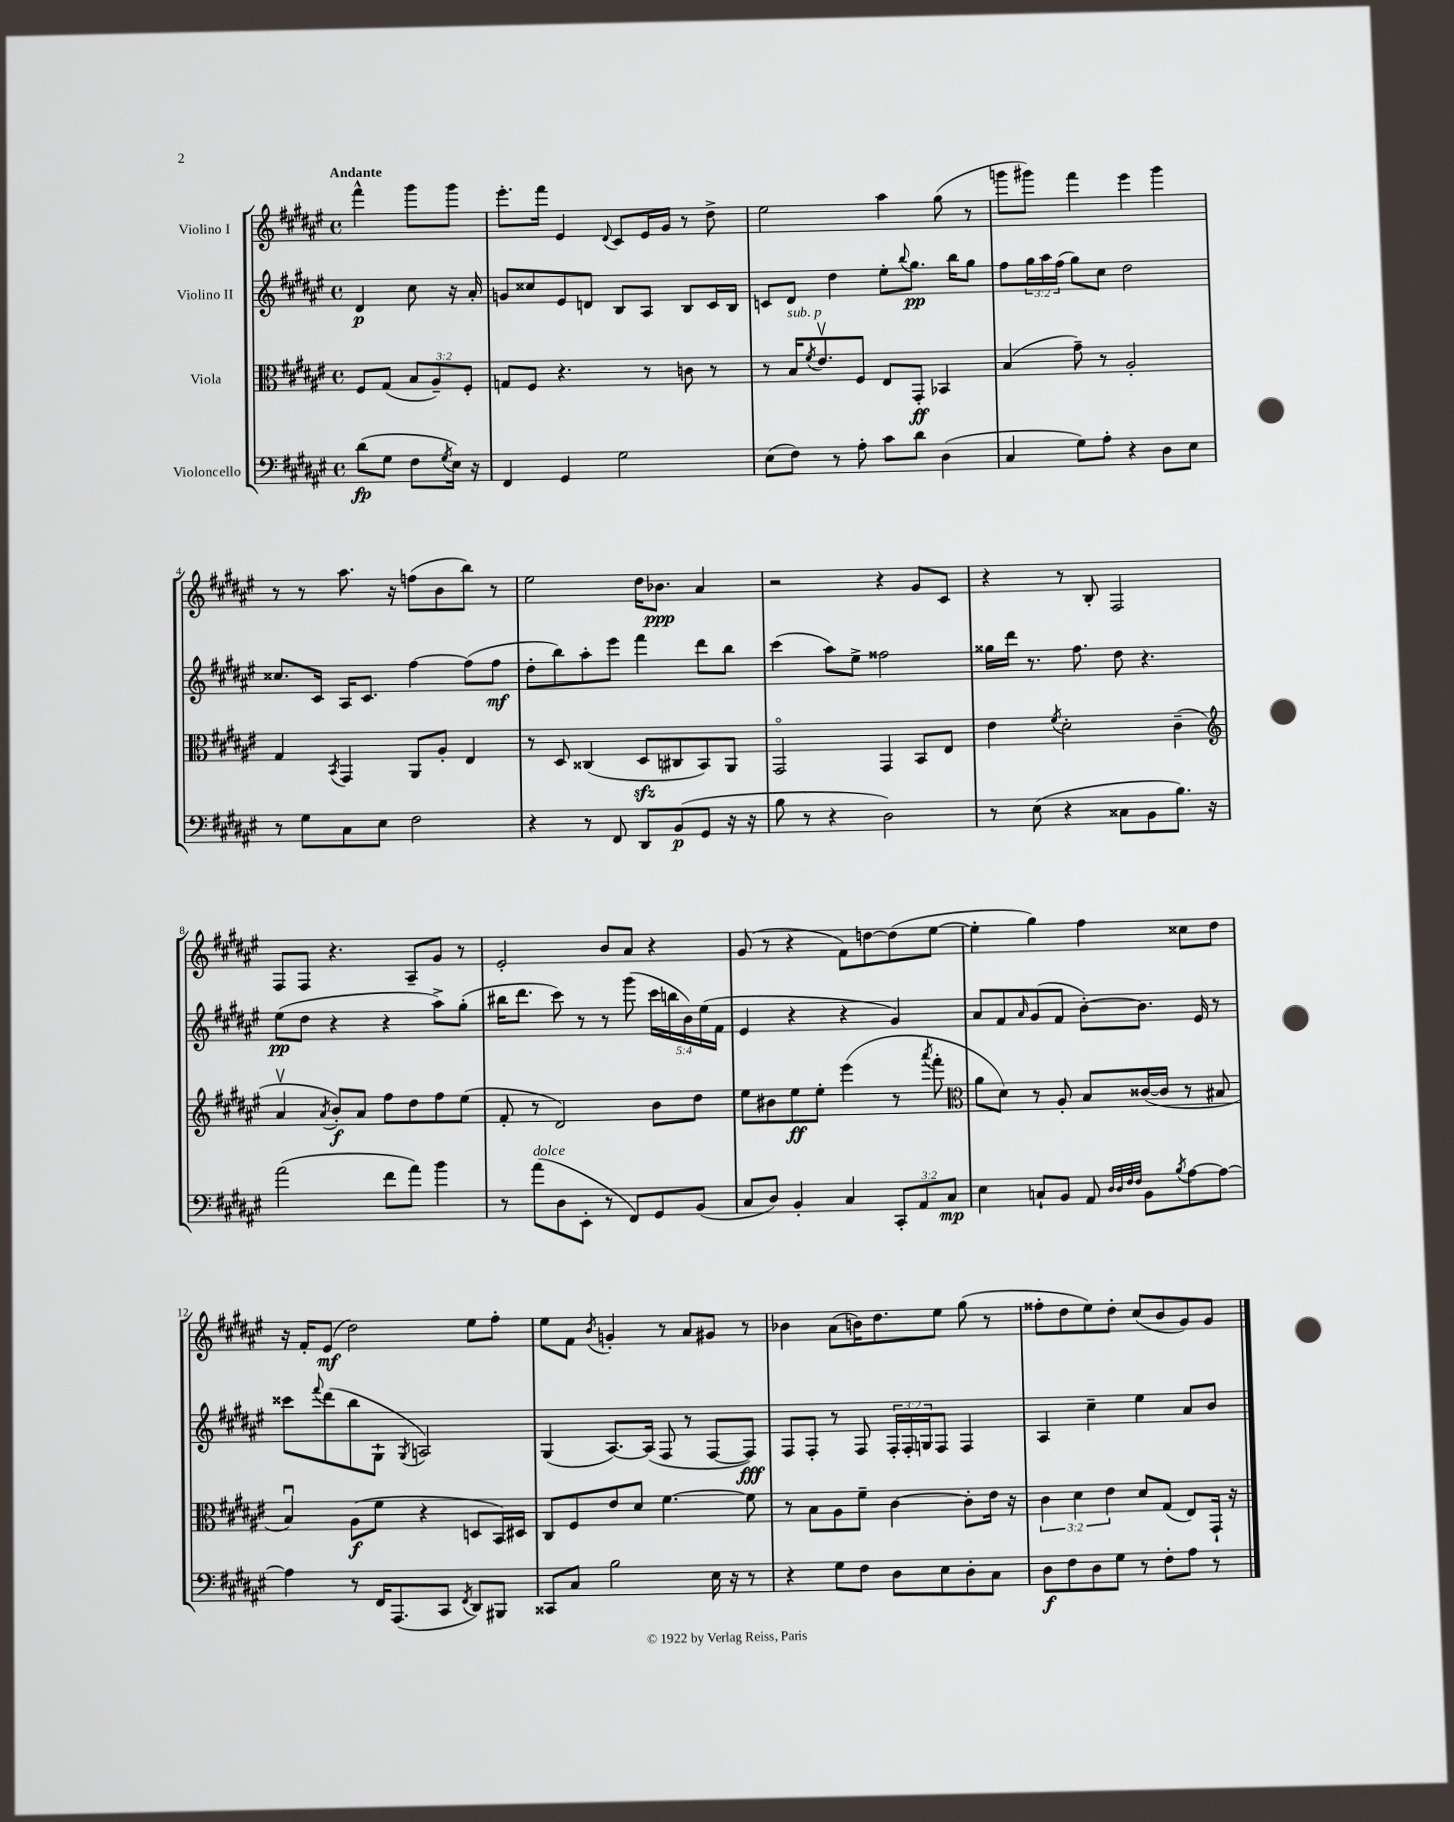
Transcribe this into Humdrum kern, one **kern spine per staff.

**kern	**dynam	**kern	**dynam	**kern	**dynam	**kern	**dynam
*part4	*part4	*part3	*part3	*part2	*part2	*part1	*part1
*staff4	*staff4	*staff3	*staff3	*staff2	*staff2	*staff1	*staff1
*I"Violoncello	*	*I"Viola	*	*I"Violino II	*	*I"Violino I	*
*clefF4	*	*clefC3	*	*clefG2	*	*clefG2	*
*k[f#c#g#d#a#e#]	*	*k[f#c#g#d#a#e#]	*	*k[f#c#g#d#a#e#]	*	*k[f#c#g#d#a#e#]	*
*M4/4	*	*M4/4	*	*M4/4	*	*M4/4	*
*met(c)	*	*met(c)	*	*met(c)	*	*met(c)	*
=	=	=	=	=	=	=	=
!	!	!	!	!	!	!LO:TX:a:B:t=Andante	!
(8d#\L	fp	8F#/L	.	4d#/	p	4fff#^^\	.
8G#\J	.	(8G#/J	.	.	.	.	.
8F#\L	.	12B/L	.	8cc#\	.	8ggg#\L	.
.	.	12A#~/)	.	.	.	.	.
8qG#/	.	.	.	.	.	.	.
16E#\Jk)	.	.	.	16r	.	8ggg#\J	.
.	.	12F#'/J	.	.	.	.	.
16r	.	.	.	16a#'/	.	.	.
=1	=1	=1	=1	=1	=1	=1	=1
4FF#/	.	8Gn/L	.	8gn/L	.	8.eee#'\L	.
.	.	8F#/J	.	8cc##X/	.	.	.
.	.	.	.	.	.	16fff#\Jk	.
4GG#/	.	4.r	.	8e#/	.	4e#/	.
.	.	.	.	8dn/J	.	.	.
.	.	.	.	.	.	8qqd#/	.
2G#\	.	.	.	8B/L	.	8c#/L	.
.	.	8r	.	8A#/J	.	16e#/L	.
.	.	.	.	.	.	16g#/JJ	.
.	.	8cn\	.	8B/L	.	8r	.
.	.	8r	.	16c#/L	.	8dd#^\	.
.	.	.	.	16B/JJ	.	.	.
=2	=2	=2	=2	=2	=2	=2	=2
(8E#\L	.	8r	.	8cn/L	.	2ee#\	.
!	!	!LO:TX:a:i:t=sub. p	!	!	!	!	!
8F#\J)	.	16B/KL	.	8d#/J	.	.	.
.	.	8qf#/	.	.	.	.	.
.	.	8.e#v/	.	.	.	.	.
8r	.	.	.	4dd#\	.	.	.
8A#'\	.	8F#/J	.	.	.	.	.
8c#\L	.	8E#/L	.	8ee#'\L	.	4aa#\	.
.	.	.	.	8qqbb/	.	.	.
8d#\J	.	8GG#'/J	ff	8.gg#\J	pp	.	.
(4D#\	.	4BB-X/	.	.	.	(8gg#\	.
.	.	.	.	16bb\KL	.	.	.
.	.	.	.	8gg#\J	.	8r	.
=3	=3	=3	=3	=3	=3	=3	=3
4C#/	.	(4B/	.	8ff#\L	.	8gggn\L	.
.	.	.	.	24gg#\L	.	8ggg#X\J)	.
.	.	.	.	24aa#\	.	.	.
.	.	.	.	(24ff#\JJ	.	.	.
8G#\L)	.	8g#~\)	.	8gg#\L)	.	4fff#\	.
8A#'\J	.	8r	.	8cc#\J	.	.	.
4r	.	2A#'/	.	2dd#\	.	4eee#\	.
8D#\L	.	.	.	.	.	4ggg#\	.
8E#\J	.	.	.	.	.	.	.
!!LO:LB:g=z
=4	=4	=4	=4	=4	=4	=4	=4
8r	.	4G#/	.	8.cc##X/L	.	8r	.
8G#\L	.	.	.	.	.	8r	.
.	.	.	.	16c#/Jk	.	.	.
.	.	8qBB/	.	.	.	.	.
8C#\	.	4GG#/	.	16A#/KL	.	8.aa#\	.
.	.	.	.	8.c#/J	.	.	.
8E#\J	.	.	.	.	.	.	.
.	.	.	.	.	.	16r	.
2F#\	.	8AA#/L	.	[4ff#\	.	(8ffn\L	.
.	.	8A#'/J	.	.	.	8b\	.
.	.	4E#/	.	(8ff#\L]	.	8bb\J)	.
.	.	.	.	8ff#\J	mf	8r	.
=5	=5	=5	=5	=5	=5	=5	=5
4r	.	8r	.	8dd#'\L	.	2ee#\	.
.	.	8D#/	.	8bb\)	.	.	.
8r	.	(4C##X/	.	8aa#'\	.	.	.
8FF#/	.	.	.	8eee#\J	.	.	.
8DD#/L	.	8D#zz/L	.	4fff#\	.	16dd#\KL	.
.	.	.	.	.	.	8.b-X\J	ppp
(8BB/	p	8C#X/	.	.	.	.	.
8GG#/J	.	8BB/)	.	8ddd#\L	.	4a#/	.
16r	.	8AA#/J	.	8bb\J	.	.	.
16r	.	.	.	.	.	.	.
=6	=6	=6	=6	=6	=6	=6	=6
8B\	.	2GG#/	.	(4ccc#\	.	2r	.
8r	.	.	.	.	.	.	.
4r	.	.	.	8aa#\L)	.	.	.
.	.	.	.	8ee#^\J	.	.	.
2D#\)	.	4GG#/	.	2ff##X\	.	4r	.
.	.	8BB/L	.	.	.	8g#/L	.
.	.	8E#/J	.	.	.	8c#/J	.
=7	=7	=7	=7	=7	=7	=7	=7
8r	.	4e#\	.	16gg##X\LL	.	4r	.
.	.	.	.	16ddd#\JJ	.	.	.
(8E#\	.	.	.	8.r	.	.	.
.	.	8qf#/	.	.	.	.	.
4r	.	2d#'\	.	.	.	8r	.
.	.	.	.	8.ff#\	.	.	.
.	.	.	.	.	.	8B'/	.
8C##X\L	.	.	.	8dd#\	.	2F#/	.
8BB\	.	.	.	4.r	.	.	.
8.B\J)	.	(4c#~\	.	.	.	.	.
16r	.	.	.	.	.	.	.
!!LO:LB:g=z
=8	=8	=8	=8	=8	=8	=8	=8
*	*	*clefG2	*	*	*	*	*
(2a#\	.	4a#v/	.	(8ee#\L	pp	8F#/L	.
.	.	.	.	8dd#\J	.	8F#/J	.
.	.	8qa#/	.	.	.	.	.
.	.	8b'/L)	f	4r	.	4.r	.
.	.	8a#/J	.	.	.	.	.
8f#\L	.	8ff#\L	.	4r	.	.	.
8a#\J)	.	8dd#\	.	.	.	8A#~/L	.
4b\	.	8ff#\	.	8aa#^\L)	.	8g#/J	.
.	.	(8ee#\J	.	(8gg#'\J	.	8r	.
=9	=9	=9	=9	=9	=9	=9	=9
8r	.	8f#'/	.	16bb#X\KL	.	2e#'/	.
.	.	.	.	8.ddd#\J	.	.	.
!LO:TX:a:i:t=dolce	!	!	!	!	!	!	!
(8a#\L	.	8r	.	.	.	.	.
8D#\	.	2d#/)	.	8ccc#\)	.	.	.
8EE#'\J	.	.	.	8r	.	.	.
8r	.	.	.	8r	.	8b/L	.
8FF#/L)	.	.	.	(8ggg#\	.	8a#/J	.
8GG#/	.	8b\L	.	20ccc#\LL	.	4r	.
.	.	.	.	20bbn\	.	.	.
.	.	.	.	20b\)	.	.	.
(8BB/J	.	8dd#\J	.	.	.	.	.
.	.	.	.	(20ee#\	.	.	.
.	.	.	.	20f#\JJ	.	.	.
=10	=10	=10	=10	=10	=10	=10	=10
8C#/L	.	8ee#\L	.	4e#/	.	(8g#/	.
8D#/J)	.	8b#X\	.	.	.	8r	.
4BB'/	.	8ee#\	ff	4r	.	4r	.
.	.	8ee#'\J	.	.	.	.	.
4C#/	.	(4eee#\	.	4r	.	8f#\L)	.
.	.	.	.	.	.	[8ddn\	.
12CC#'/L	.	8r	.	4g#/)	.	(8dd\]	.
12AA#/	.	.	.	.	.	.	.
.	.	8qaaa#/	.	.	.	.	.
.	.	8fff#'\	.	.	.	[8ee#\J	.
12C#/J	mp	.	.	.	.	.	.
=11	=11	=11	=11	=11	=11	=11	=11
*	*	*clefC3	*	*	*	*	*
4E#\	.	8a#\L	.	8a#/L	.	4ee#'\]	.
.	.	8d#\J)	.	8f#/	.	.	.
.	.	.	.	16qqa#/	.	.	.
8Cn`/L	.	8r	.	(8g#/	.	4gg#\)	.
8BB/J	.	8A#'/	.	8f#/J	.	.	.
8AA#/	.	8B/L	.	[8b'\L)	.	4ff#\	.
32qqD#/LLL	.	.	.	.	.	.	.
32qqD#/	.	.	.	.	.	.	.
32qqF#/	.	.	.	.	.	.	.
32qqF#/JJJ	.	.	.	.	.	.	.
8BB\L	.	([16c##X/L	.	8.b\J]	.	.	.
.	.	16c##/JJ]	.	.	.	.	.
8qB/	.	.	.	.	.	.	.
[8A#\	.	8r	.	.	.	8cc##X\L	.
.	.	.	.	16e#/	.	.	.
8A#\J_	.	8B#X/	.	8r	.	8dd#\J	.
!!LO:LB:g=z
=12	=12	=12	=12	=12	=12	=12	=12
4A#\]	.	4Bu/)	.	8ccc##X\L	.	16r	.
.	.	.	.	.	.	16f#'/KL	.
.	.	.	.	8qqfff#/	.	.	.
.	.	.	.	(8ddd#\	.	(8e#/J	mf
8r	.	(8A#\L	f	8bb\	.	2dd#\)	.
16FF#/KL	.	8f#\J	.	8G#`\J	.	.	.
(8.AAA#/	.	.	.	.	.	.	.
.	.	.	.	8qG#/	.	.	.
.	.	4r	.	2An/)	.	.	.
8CC#/J	.	.	.	.	.	.	.
8qFF#/	.	.	.	.	.	.	.
8DD#/L)	.	8Dn/L	.	.	.	8ee#\L	.
8BBB#X/J	.	16BB/L)	.	.	.	8ff#'\J	.
.	.	16D#X/JJ	.	.	.	.	.
=13	=13	=13	=13	=13	=13	=13	=13
8CC##X/L	.	8C#/L	.	(4G#/	.	8ee#\L	.
8C#/J	.	8F#/	.	.	.	8f#\J	.
.	.	.	.	.	.	8qb/	.
2B\	.	8e#/	.	[8.A#/L)	.	4gn'/	.
.	.	8d#/J	.	.	.	.	.
.	.	.	.	(16A#/Jk]	.	.	.
.	.	[4.f#\	.	8F#/	.	8r	.
.	.	.	.	8r	.	8a#/L	.
16E#\	.	.	.	[8F#/L	.	8g#X/J	.
16r	.	.	.	.	.	.	.
8r	.	8f#\]	.	8F#/J])	fff	8r	.
=14	=14	=14	=14	=14	=14	=14	=14
4r	.	8r	.	8F#/L	.	4b-X\	.
.	.	8B\L	.	8F#'/J	.	.	.
8G#\L	.	8A#\	.	8r	.	(8a#\L	.
8F#\J	.	8f#~\J	.	8F#/	.	16bn\K)	.
.	.	.	.	.	.	8.dd#\	.
8D#\L	.	[4c#\	.	24F#'/LL	.	.	.
.	.	.	.	24F#'/	.	.	.
.	.	.	.	24Gn/J	.	.	.
8E#\	.	.	.	8F#/J	.	8ee#\J	.
8D#'\	.	8c#'\L]	.	4F#/	.	(8gg#\	.
8C#\J	.	16e#\Jk	.	.	.	8r	.
.	.	16r	.	.	.	.	.
=15	=15	=15	=15	=15	=15	=15	=15
8D#\L	f	6c#\	.	4A#/	.	8ff##X'\L	.
8F#\	.	.	.	.	.	8dd#\	.
.	.	6d#\	.	.	.	.	.
8D#\	.	.	.	4cc#~\	.	8ee#\)	.
.	.	6e#\	.	.	.	.	.
8G#\J	.	.	.	.	.	8dd#'\J	.
8r	.	8d#/L	.	4ee#\	.	(8cc#/L	.
8F#'\L	.	(8G#/J	.	.	.	8b/	.
8A#\J	.	8E#/L)	.	8a#/L	.	8g#/)	.
8r	.	16GG#`/Jk	.	8b/J	.	8g#/J	.
.	.	16r	.	.	.	.	.
==	==	==	==	==	==	==	==
*-	*-	*-	*-	*-	*-	*-	*-
